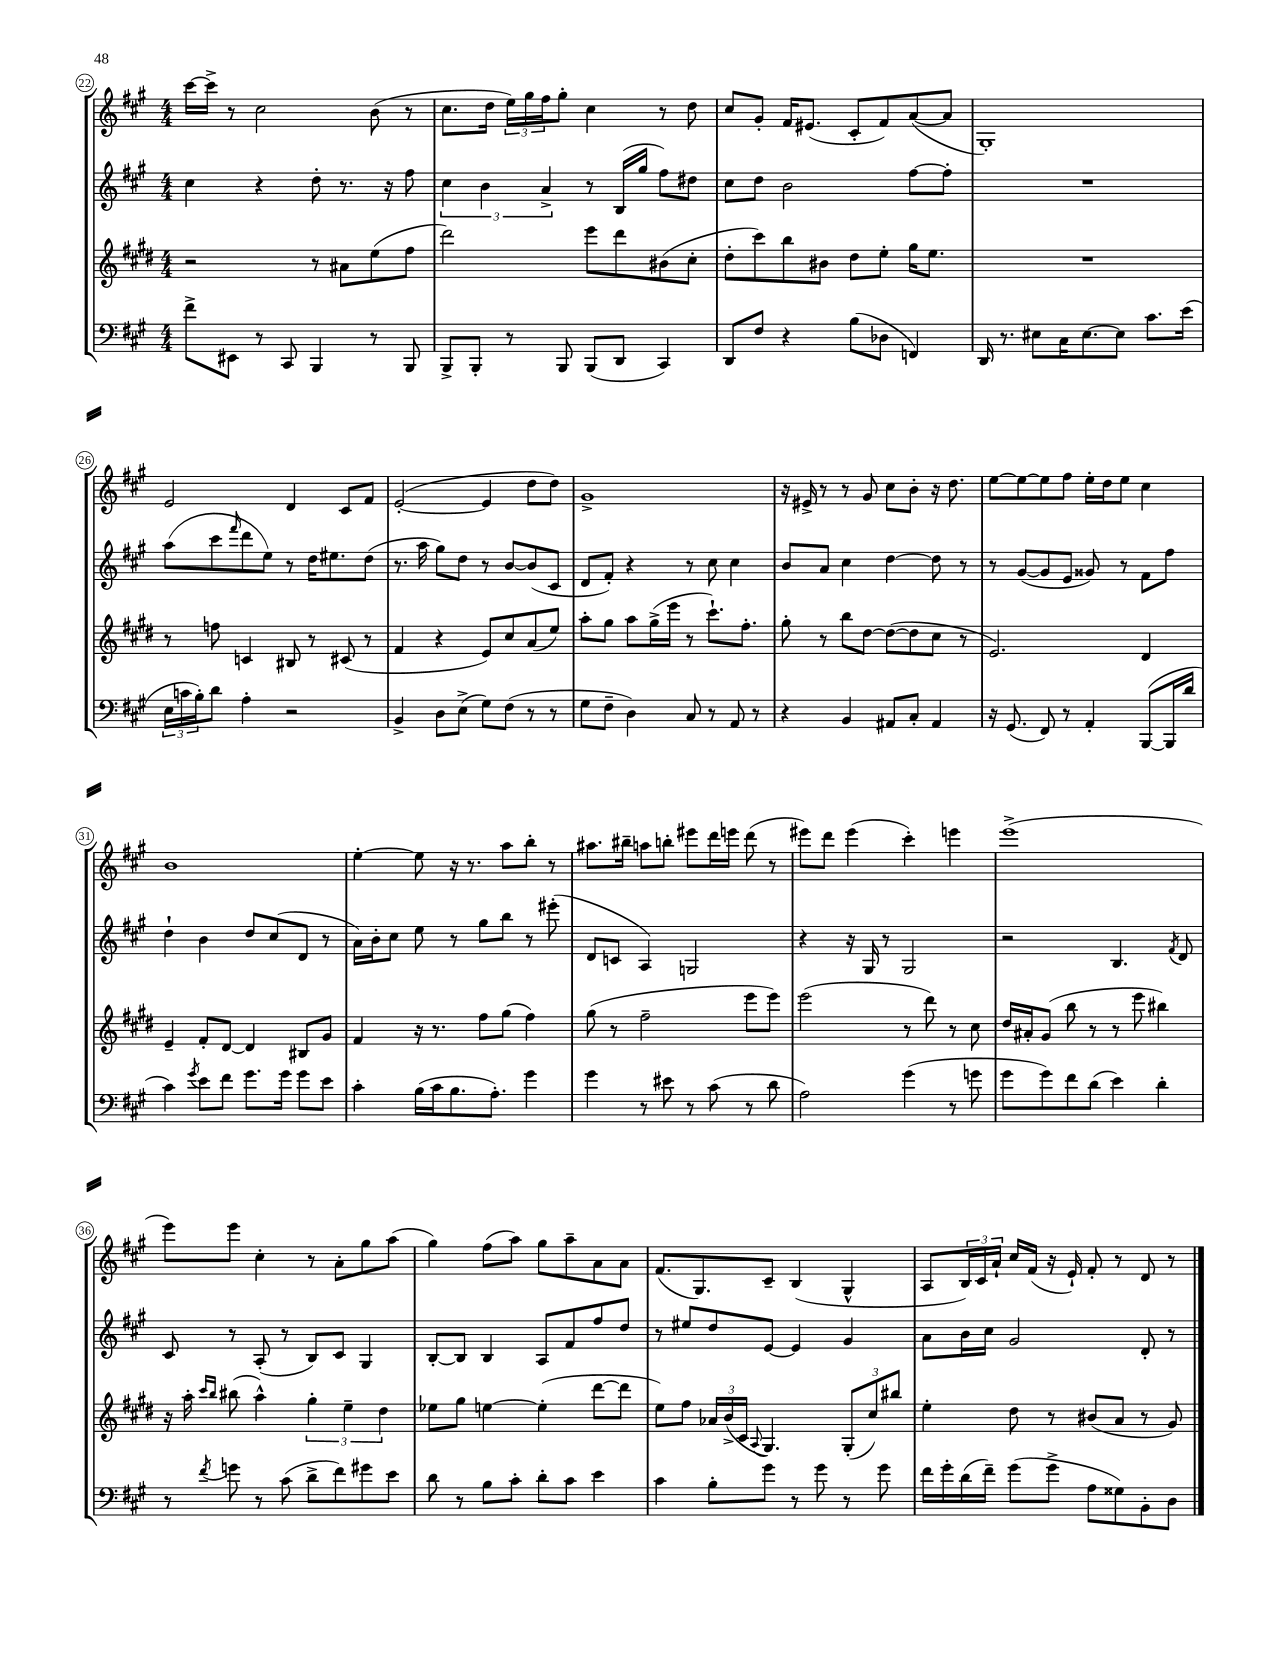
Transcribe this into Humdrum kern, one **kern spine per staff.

**kern	**kern	**kern	**kern
*staff4	*staff3	*staff2	*staff1
*clefF4	*clefG2	*clefG2	*clefG2
*k[f#c#g#]	*k[f#c#g#d#]	*k[f#c#g#]	*k[f#c#g#]
*M4/4	*M4/4	*M4/4	*M4/4
8f#^\L	2r	4cc#\	[16ccc#\LL
.	.	.	16ccc#^\]JJ
8EE#\J	.	.	8r
8r	.	4r	2cc#\
8CC#/	.	.	.
4BBB/	8r	8dd'\	.
.	8a#\L	8.r	.
8r	(8ee\	.	(8b\
.	.	16r	.
8BBB/	8ff#\J	8ff#\	8r
=	=	=	=
8BBB^/L	2ddd#\)	6cc#\	8.cc#\L
8BBB'/J	.	.	.
.	.	6b\	.
.	.	.	16dd\Jk
8r	.	.	24ee\LL)
.	.	.	24gg#\
.	.	6a^/	24ff#\J
8BBB/	.	.	8gg#'\J
(8BBB/L	8eee\L	8r	4cc#\
8DD/J	8ddd#\	(16B/LL	.
.	.	16gg#/JJ	.
4CC#/)	(8b#\	8ff#\L)	8r
.	8cc#'\J	8dd#\J	8dd\
=	=	=	=
8DD/L	8dd#'\L	8cc#\L	8cc#/L
8F#/J	8ccc#\)	8dd\J	8g#'/J
4r	8bb\	2b\	16f#/LK
.	.	.	(8.e#/J
.	8b#\J	.	.
(8B\L	8dd#\L	.	8c#'/L
8D-\J	8ee'\J	.	8f#/)
4FF/)	16gg#\LK	[8ff#\L	([8a/
.	8.ee\J	.	.
.	.	8ff#'\]J	8a/]J
=	=	=	=
16DD/	1r	1r	1G#')
8.r	.	.	.
8E#\L	.	.	.
16C#\K	.	.	.
[8.E#\	.	.	.
8E#\]J	.	.	.
8.c#\L	.	.	.
(16e\Jk	.	.	.
=	=	=	=
24E\LL	8r	(8aa\L	2e/
24c\	.	.	.
24B'\J)	.	.	.
8d\J	8ff\	8ccc#\	.
.	.	16qqfff#/	.
4A'\	4c/	8ddd\	.
.	.	8ee\J)	.
2r	8B#/	8r	4d/
.	8r	16dd\LK	.
.	.	8.ee#\	.
.	(8c#/	.	8c#/L
.	8r	(8dd\J	8f#/J
=	=	=	=
4BB^/	4f#/	8.r	([2e'/
.	.	16aa\	.
8D\L	4r	8gg#\L)	.
(8E^\J	.	8dd\J	.
8G#\L)	8e/L)	8r	4e/]
(8F#\J	8cc#/	[8b/L	.
8r	(8a/	(8b/]	8dd\L
8r	8ee/J)	8c#/J	8dd\J)
=	=	=	=
8G#\L	8aa'\L	8d/L	1g#^
8F#~\J	8gg#\J	8f#'/J)	.
4D\)	8aa\L	4r	.
.	(16gg#^\L	.	.
.	16eee\JJ	.	.
8C#/	8r	8r	.
8r	8.ccc#`\L)	8cc#\	.
8AA/	.	4cc#\	.
.	8.ff#'\J	.	.
8r	.	.	.
=	=	=	=
4r	8gg#'\	8b/L	16r
.	.	.	16e#^/
.	8r	8a/J	8r
4BB/	8bb\L	4cc#\	8r
.	[8dd#\J	.	8g#/
8AA#/L	(8dd#\_L	[4dd\	8cc#\L
8C#'/J	8dd#\]	.	8b'\J
4AA#/	8cc#\J	8dd\]	16r
.	.	.	8.dd\
.	8r	8r	.
=	=	=	=
16r	2.e/)	8r	[8ee\L
(8.GG#/	.	.	.
.	.	([8g#/L	8ee\_
8FF#/)	.	8g#/]	8ee\]
8r	.	8e/J	8ff#\J
4AA'/	.	8g##/)	16ee'\LL
.	.	.	16dd\J
.	.	8r	8ee\J
([8BBB/L	4d#/	8f#\L	4cc#\
16BBB/]L	.	8ff#\J	.
16d/JJ	.	.	.
=	=	=	=
4c#\)	4e~/	4dd`\	1b
8qg#/	.	.	.
8e\L	8f#'/L	4b\	.
8f#\J	[8d#/J	.	.
8.g#\L	4d#/]	8dd/L	.
.	.	(8cc#/	.
16g#\Jk	.	.	.
8g#\L	8B#/L	8d/J	.
8e\J	8g#/J	8r	.
=	=	=	=
4c#'\	4f#/	16a\LL)	[4ee'\
.	.	16b'\J	.
.	.	8cc#\J	.
(16B\LL	16r	8ee\	8ee\]
16c#\J	8.r	.	.
8.B\	.	8r	16r
.	.	.	8.r
.	8ff#\L	8gg#\L	.
8.A'\J)	.	.	.
.	(8gg#\J	8bb\J	8aa\L
4g#\	4ff#\)	8r	8bb'\J
.	.	(8eee#'\	8r
=	=	=	=
4g#\	(8gg#\	8d/L	8.aa#\L
.	8r	8c/J	.
.	.	.	16bb#~\Jk
8r	2ff#~\	4A/)	8aa\L
8e#\	.	.	8bb'\J
8r	.	2G/	8eee#\L
(8c#\	.	.	16ddd\L
.	.	.	16eee\JJ
8r	8eee\L	.	(8ddd\
8d\	8eee\J)	.	8r
=	=	=	=
2A\)	(2eee\	4r	8eee#\L)
.	.	.	8ddd\J
.	.	16r	(4eee#\
.	.	16G#/	.
.	.	8r	.
(4g#\	8r	2G#/	4ccc#'\)
.	8ddd#\)	.	.
8r	8r	.	4eee\
8g\	8cc#\	.	.
=	=	=	=
8g#\L	16dd#/LL	2r	(1eee^
.	16a#'/J	.	.
8g#\)	(8g#/J	.	.
8f#\	8bb\	.	.
(8d\J	8r	.	.
4e\)	8r	4.B/	.
.	8eee\	.	.
4d'\	4bb#\)	.	.
.	.	8qf#/	.
.	.	8d/	.
=	=	=	=
8r	16r	8c#/	8eee\L)
.	16aa'\	.	.
.	16qqccc#/LL	.	.
8qf#/	16qqbb/JJ	.	.
8g\	(8bb#\	8r	8eee\J
8r	4aa^^\)	(8A'/	4cc#'\
(8c#\	.	8r	.
8d^\L	6gg#'\	8B/L)	8r
8f#\)	.	8c#/J	8a'\L
.	6ee~\	.	.
8g#\	.	4G#/	8gg#\
.	6dd#\	.	.
8e\J	.	.	(8aa\J
=	=	=	=
8d\	8ee-\L	[8B'/L	4gg#\)
8r	8gg#\J	8B/]J	.
8B\L	[4ee\	4B/	(8ff#\L
8c#'\J	.	.	8aa\J)
8d'\L	(4ee'\]	8A/L	8gg#\L
8c#\J	.	8f#/	8aa~\
4e\	[8ddd#\L	8ff#/	8a\
.	8ddd#\]J	8dd/J	8a\J
=	=	=	=
4c#\	8ee\L)	8r	(8.f#/L
.	8ff#\J	8ee#/L	.
.	.	.	8.G#/)
8B'\L	24a-/LL	8dd/	.
.	(24b^/	.	.
.	24c#/JJ	.	.
.	8qqA/	.	.
8g#\J	4.G#/)	[8e/J	8c#~/J
8r	.	4e/]	(4B/
8g#\	.	.	.
8r	(12G#'/L	4g#/	4G#^^/
.	12cc#/)	.	.
8g#\	.	.	.
.	12bb#/J	.	.
=	=	=	=
16f#\LL	4ee'\	8a\L	8A/L
16g#'\	.	.	.
(16d\	.	16b\L	24B/L)
.	.	.	24c#/
16f#~\JJ)	.	16cc#\JJ	.
.	.	.	24a`/JJ
(8g#\L	8dd#\	2g#/	16cc#/LL
.	.	.	(16f#/JJ
8g#^\J	8r	.	16r
.	.	.	16e`/)
8A\L	(8b#/L	.	8f#'/
8G##\)	8a/J	.	8r
8BB'\	8r	8d'/	8d/
8D\J	8g#/)	8r	8r
==	==	==	==
*-	*-	*-	*-
